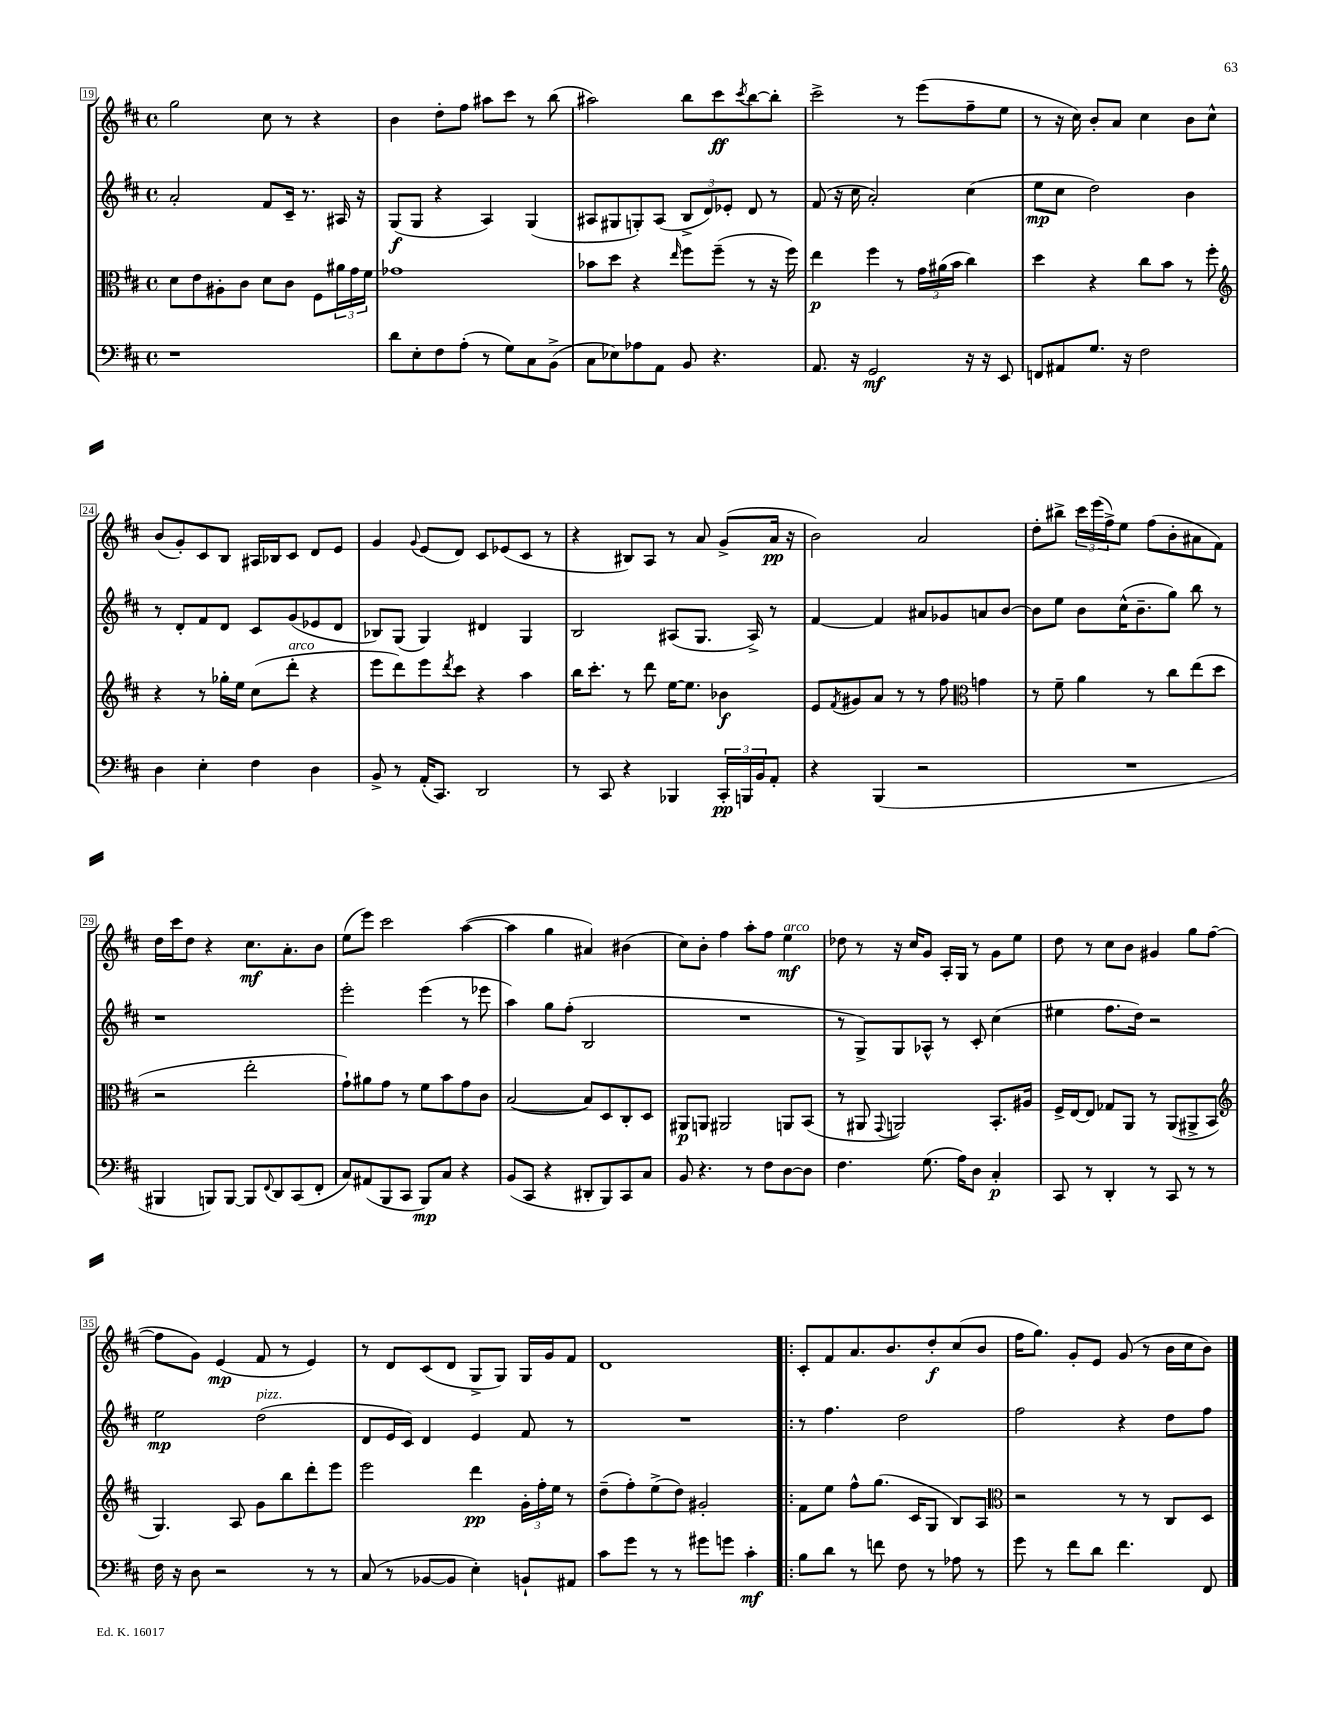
<<
\new StaffGroup <<
\new Staff = "s0" {
    \clef treble \key d \major \defaultTimeSignature \time 4/4
    g''2 cis''8 r8 r4 |
    b'4 d''8-. fis''8 ais''8 cis'''8 r8 b''8( |
    ais''2) b''8 cis'''8\ff \acciaccatura { cis'''8 } b''8~ b''8-. |
    cis'''2-> r8 e'''8( fis''8-- e''8 |
    r8 r16 cis''16) b'8-. a'8 cis''4 b'8 cis''8-^ |
    b'8( g'8-.) cis'8 b8 ais16 bes16 cis'8 d'8 e'8 |
    g'4 \appoggiatura { g'8 } e'8( d'8) cis'8 ees'8( cis'8 r8 |
    r4 bis8) a8 r8 a'8 g'8->( a'16\pp r16 |
    b'2) a'2 |
    d''8-. bis''8-> \tuplet 3/2 { cis'''16 e'''16( fis''16->) } e''8 fis''8( b'8-. ais'8 fis'8) |
    d''16 cis'''16 d''8 r4 cis''8.\mf a'8.-. b'8 |
    e''8( e'''8) cis'''2 a''4~( |
    a''4 g''4 ais'4) bis'4( |
    cis''8) b'8-. fis''4 a''8-. fis''8 e''4\mf^\markup { \italic "arco" } |
    des''8 r8 r16 cis''16 g'8 a16-. g16 r8 g'8 e''8 |
    d''8 r8 cis''8 b'8 gis'4 g''8 fis''8~( |
    fis''8 g'8) e'4\mp( fis'8 r8 e'4) |
    r8 d'8 cis'8( d'8 g8-> g8) g16 g'16 fis'8 |
    d'1 |
    \bar ".|:" cis'8-. fis'8 a'8. b'8. d''8-.\f cis''8( b'8 |
    fis''16 g''8.) g'8-. e'8 g'8( r8 b'16 cis''16 b'8) \bar "|." |
}
\new Staff = "s1" {
    \clef treble \key d \major \defaultTimeSignature \time 4/4
    a'2-. fis'8 cis'16-- r8. ais16 r16 |
    g8\f( g8 r4 a4) g4( |
    ais8 gis8 g8-.) ais8( \tuplet 3/2 { b8-> d'8) ees'8-. } d'8 r8 |
    fis'8( r16 cis''16 a'2-.) cis''4( |
    e''8\mp cis''8 d''2) b'4 |
    r8 d'8-. fis'8 d'8 cis'8 g'8( ees'8 d'8 |
    bes8) g8( g4) dis'4 g4 |
    b2 ais8( g8. ais16->) r8 |
    fis'4~ fis'4 ais'8 ges'8 a'8 b'8~ |
    b'8 e''8 b'8 cis''16-^( b'8.-- g''8) b''8 r8 |
    r1 |
    e'''2-. e'''4( r8 ees'''8 |
    a''4) g''8 fis''8-.( b2 |
    R1 |
    r8 g8->) g8 aes8-^ r8 cis'8-. cis''4( |
    eis''4 fis''8. d''16) r2 |
    e''2\mp d''2^\markup { \italic "pizz." }( |
    d'8 e'16 cis'16) d'4 e'4 fis'8 r8 |
    R1 |
    \bar ".|:" r8 fis''4. d''2 |
    fis''2 r4 d''8 fis''8 \bar "|." |
}
\new Staff = "s2" {
    \clef alto \key d \major \defaultTimeSignature \time 4/4
    d'8 e'8 ais8-. cis'8 d'8 cis'8 fis8 \tuplet 3/2 { ais'16 g'16 fis'16 } |
    ges'1 |
    bes'8 d''8 r4 \grace { e''16 } fis''8 fis''8--( r8 r16 fis''16) |
    e''4\p fis''4 r8 \tuplet 3/2 { g'16 ais'16( b'16 } cis''4) |
    d''4 r4 cis''8 b'8 r8 fis''8-. |
    \clef treble r4 r8 ges''16-. e''16 cis''8( d'''8-.^\markup { \italic "arco" } r4 |
    e'''8 d'''8) e'''8 \acciaccatura { d'''8 } cis'''8 r4 a''4 |
    b''16 cis'''8.-. r8 d'''8 e''16~ e''8. bes'4\f |
    e'8 \acciaccatura { fis'8 } gis'8 a'8 r8 r8 fis''8 \clef alto g'4 |
    r8 fis'8-- a'4 r8 cis''8 e''8( d''8 |
    r2 e''2-. |
    g'8-!) ais'8 g'8 r8 fis'8 b'8 g'8 cis'8 |
    b2~( b8) d8 cis8-. d8 |
    ais,8\p a,8 ais,2 a,8 b,8( |
    r8 ais,8 \appoggiatura { g,8 } a,2) b,8.-. ais16 |
    fis16-> e16~ e8 ges8 a,8 r8 a,8( ais,8-> b,8 |
    \clef treble g4.) a8 g'8 b''8 d'''8-. e'''8 |
    e'''2 d'''4\pp \tuplet 3/2 { g'16-. fis''16-. e''16 } r8 |
    d''8--( fis''8-.) e''8->( d''8) gis'2-. |
    \bar ".|:" fis'8 e''8 fis''8-^ g''8.( cis'16 g8 b8) a8 |
    \clef alto r2 r8 r8 cis8 d8 \bar "|." |
}
\new Staff = "s3" {
    \clef bass \key d \major \defaultTimeSignature \time 4/4
    r1 |
    d'8 e8-. fis8 a8-.( r8 g8) cis8 b,8->( |
    cis8 ees8) aes8 a,8 b,8 r4. |
    a,8. r16 g,2\mf r16 r16 e,8 |
    f,8 ais,8 g8. r16 fis2 |
    d4 e4-. fis4 d4 |
    b,8-> r8 a,16-.( cis,8.) d,2 |
    r8 cis,8 r4 bes,,4 \tuplet 3/2 { cis,16-.\pp b,,16 b,16 } a,8-. |
    r4 b,,4( r2 |
    R1 |
    bis,,4 b,,8) b,,8~ b,,8 \appoggiatura { fis,8 } d,8 cis,8( fis,8-. |
    cis8) ais,8( b,,8 cis,8 b,,8\mp) cis8 r4 |
    b,8( cis,8 r4 dis,8-. b,,8) cis,8 cis8 |
    b,8 r4. r8 fis8 d8~ d8 |
    fis4. g8.( a16) d8 cis4-.\p |
    cis,8 r8 d,4-. r8 cis,8 r8 r8 |
    fis16 r16 d8 r2 r8 r8 |
    cis8( r8 bes,8~ bes,8 e4-.) b,8-! ais,8 |
    cis'8 g'8 r8 r8 gis'8 g'8 cis'4-.\mf |
    \bar ".|:" b8 d'8 r8 f'8 fis8 r8 aes8 r8 |
    g'8 r8 fis'8 d'8 fis'4. fis,8 \bar "|." |
}
>>
>>
\layout { \context { \Score currentBarNumber = #19 \override BarNumber.stencil = #(make-stencil-boxer 0.1 0.3 ly:text-interface::print) } }
